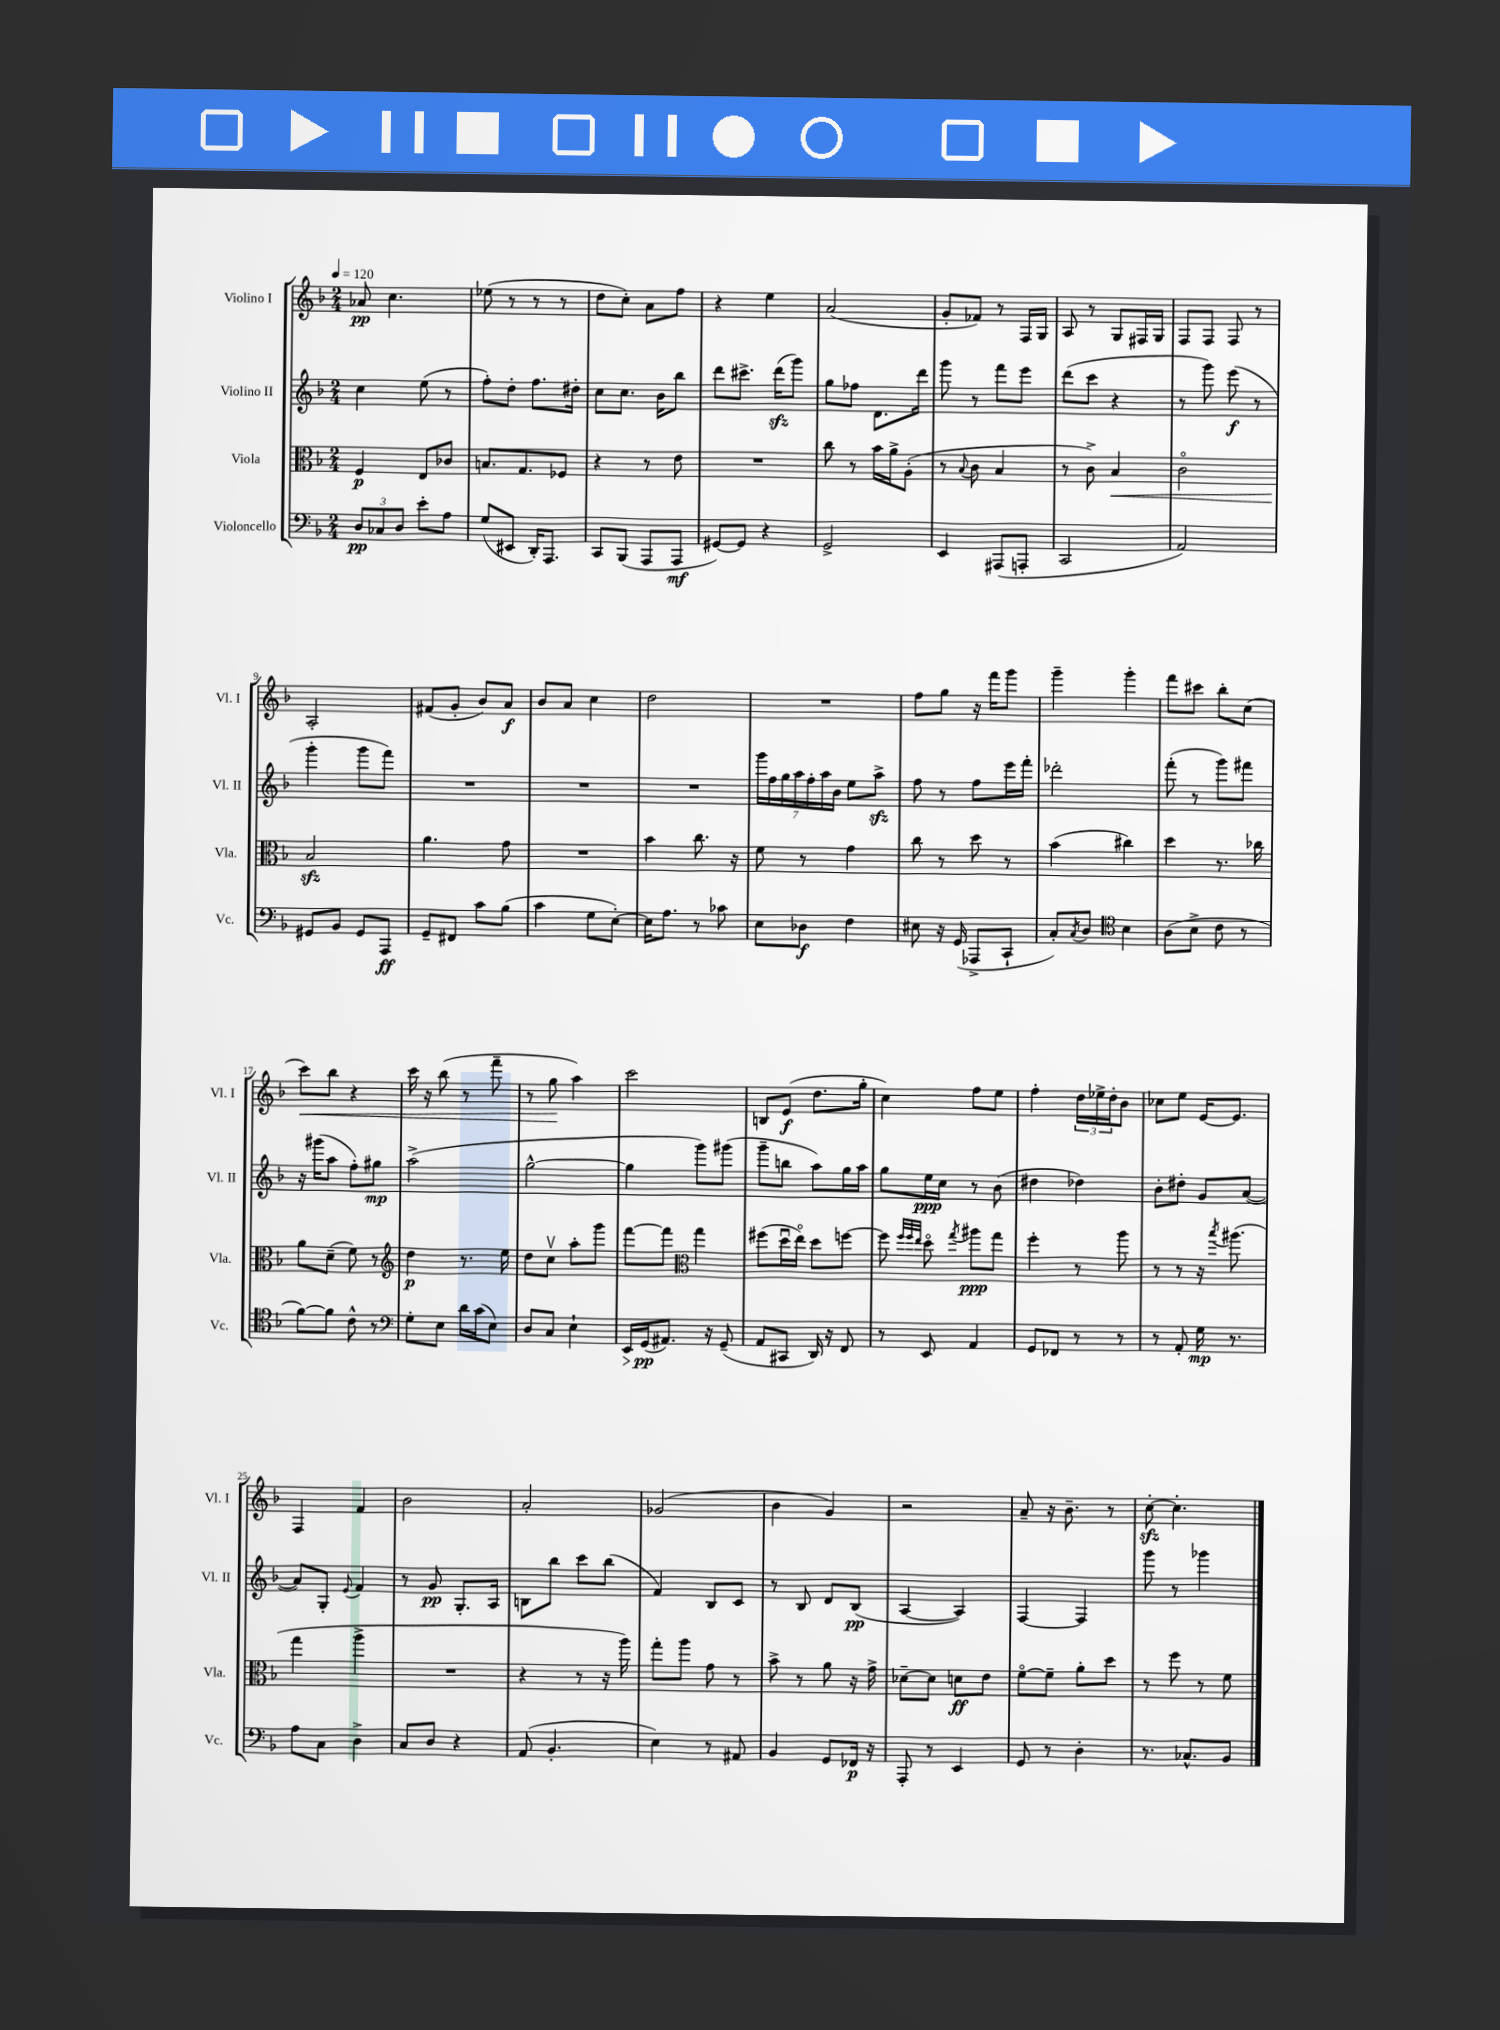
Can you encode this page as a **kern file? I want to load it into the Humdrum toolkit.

**kern	**dynam	**kern	**dynam	**kern	**dynam	**kern	**dynam
*part4	*part4	*part3	*part3	*part2	*part2	*part1	*part1
*staff4	*staff4	*staff3	*staff3	*staff2	*staff2	*staff1	*staff1
*I"Violoncello	*	*I"Viola	*	*I"Violino II	*	*I"Violino I	*
*I'Vc.	*	*I'Vla.	*	*I'Vl. II	*	*I'Vl. I	*
*clefF4	*	*clefC3	*	*clefG2	*	*clefG2	*
*k[b-]	*	*k[b-]	*	*k[b-]	*	*k[b-]	*
*M2/4	*	*M2/4	*	*M2/4	*	*M2/4	*
*MM120	*	*MM120	*	*MM120	*	*MM120	*
=1	=1	=1	=1	=1	=1	=1	=1
12D/L	pp	4F/	p	4cc\	.	8a-X/	pp
12C-X/	.	.	.	.	.	.	.
.	.	.	.	.	.	4.cc\	.
12D/J	.	.	.	.	.	.	.
8e'\L	.	8E/L	.	(8ee\	.	.	.
8A\J	.	8c-X/J	.	8r	.	.	.
=2	=2	=2	=2	=2	=2	=2	=2
(8G/L	.	8.Bn/L	.	8ff'\L)	.	(8ee-X\	.
8EE#X/J	.	.	.	8dd'\J	.	8r	.
.	.	8.G/	.	.	.	.	.
16DD'/KL)	.	.	.	8.ff\L	.	8r	.
8.AAA/J	.	.	.	.	.	.	.
.	.	8F-X/J	.	.	.	8r	.
.	.	.	.	16dd#X'\Jk	.	.	.
=3	=3	=3	=3	=3	=3	=3	=3
8CC/L	.	4r	.	8cc\L	.	8dd\L	.
(8BBB-/J	.	.	.	8.cc\J	.	8cc'\J)	.
8AAA/L	.	8r	.	.	.	8a\L	.
.	.	.	.	16b-\KL	.	.	.
8AAA/J	mf	8e\	.	8bb-\J	.	8ff\J	.
=4	=4	=4	=4	=4	=4	=4	=4
[8GG#X/L)	.	2r	.	8ddd\L	.	4r	.
8GG#/J]	.	.	.	8.ccc#X^\J	.	.	.
4r	.	.	.	.	.	4ee\	.
.	.	.	.	(16dddzz\KL	.	.	.
.	.	.	.	8ggg\J)	.	.	.
=5	=5	=5	=5	=5	=5	=5	=5
2GG^/	.	8cc\	.	8gg\L	.	(2a/	.
.	.	8r	.	8ff-X\J	.	.	.
.	.	16b-\LL	.	8.d\L	.	.	.
.	.	16a^\J	.	.	.	.	.
.	.	(8A'\J	.	.	.	.	.
.	.	.	.	16ddd\Jk	.	.	.
=6	=6	=6	=6	=6	=6	=6	=6
4EE/	.	8r	.	8ggg\	.	8g'/L	.
.	.	8qqB-/	.	.	.	.	.
.	.	8c\	.	8r	.	8f-X/J)	.
(8AAA#X/L	.	4B-/	.	8fff\L	.	8r	.
8AAAn'/J	.	.	.	8eee\J	.	16F/LL	.
.	.	.	.	.	.	16G/JJ	.
=7	=7	=7	=7	=7	=7	=7	=7
2CC/	.	8r	.	(8ddd\L	.	8A/	.
.	.	8c^\)	.	8ccc\J	.	8r	.
!	!	!	!LO:HP:b	!	!	!	!
.	.	4B-/	<	4r	.	8G/L	.
.	.	.	.	.	.	16F#X/L	.
.	.	.	.	.	.	16G/JJ	.
=8	=8	=8	=8	=8	=8	=8	=8
2AA/)	.	2c\	.	8r	.	8F/L	.
.	.	.	.	8ggg\)	.	8F/J	.
.	.	.	.	(8eee\	f	8F/	.
.	.	.	.	8r	.	8r	.
!!LO:LB:g=z
=9	=9	=9	=9	=9	=9	=9	=9
8GG#X/L	.	2B-zz/	.	4ggg'\	.	2A'/	.
8BB-/J	.	.	.	.	.	.	.
8GG#/L	.	.	.	8ggg\L	.	.	.
8AAA/J	ff	.	.	8fff\J)	.	.	.
.	.	.	[	.	.	.	.
=10	=10	=10	=10	=10	=10	=10	=10
8GG~/L	.	4.a\	.	2r	.	(8f#X/L	.
8FF#X/J	.	.	.	.	.	8g'/J	.
8c\L	.	.	.	.	.	8b-/L)	.
(8B-\J	.	8g\	.	.	.	8a/J	f
=11	=11	=11	=11	=11	=11	=11	=11
4c\	.	2r	.	2r	.	8b-/L	.
.	.	.	.	.	.	8a/J	.
8G\L	.	.	.	.	.	4cc\	.
[8E'\J)	.	.	.	.	.	.	.
=12	=12	=12	=12	=12	=12	=12	=12
16E\KL]	.	4b-\	.	2r	.	2dd\	.
8.A\J	.	.	.	.	.	.	.
8r	.	8.cc\	.	.	.	.	.
8c-X\	.	.	.	.	.	.	.
.	.	16r	.	.	.	.	.
=13	=13	=13	=13	=13	=13	=13	=13
8E\L	.	8f\	.	28ggg\LL	.	2r	.
.	.	.	.	28ff\	.	.	.
.	.	.	.	28gg\	.	.	.
.	.	.	.	28aa\	.	.	.
8D-X\J	f	8r	.	.	.	.	.
.	.	.	.	28ff'\	.	.	.
.	.	.	.	28aa\	.	.	.
.	.	.	.	28b-\JJ	.	.	.
4F\	.	4g\	.	8ee\L	.	.	.
.	.	.	.	8aazz^\J	.	.	.
=14	=14	=14	=14	=14	=14	=14	=14
8E#X\	.	8cc\	.	8ff\	.	8ff\L	.
16r	.	8r	.	8r	.	8gg\J	.
(16GG/	.	.	.	.	.	.	.
8AAA-X^/L	.	8dd\	.	8ff\L	.	16r	.
.	.	.	.	.	.	16fff\KL	.
8CC`/J	.	8r	.	16eee\L	.	8ggg\J	.
.	.	.	.	16fff'\JJ	.	.	.
=15	=15	=15	=15	=15	=15	=15	=15
8C'/L)	.	(4b-\	.	2ddd-X'\	.	4ggg~\	.
8qC/	.	.	.	.	.	.	.
8D/J	.	.	.	.	.	.	.
*clefC4	*	*	*	*	*	*	*
4B-\	.	4cc#X\)	.	.	.	4ggg'\	.
=16	=16	=16	=16	=16	=16	=16	=16
(8A\L	.	4dd\	.	(8fff'\	.	8fff\L	.
8B-^\J	.	.	.	8r	.	8ccc#X\J	.
8c\	.	8.r	.	8ggg\L)	.	8bb-'\L	.
8r	.	.	.	8fff#X\J	.	(8cc\J	.
.	.	16cc-X\	.	.	.	.	.
!!LO:LB:g=z
=17	=17	=17	=17	=17	=17	=17	=17
!	!	!	!	!	!	!	!LO:HP:b
[8f\L)	.	8a\L	.	16r	.	8ccc\L)	<
.	.	.	.	(16ggg#X\KL	.	.	.
8f\J]	.	(8d~\J	.	8aa\J	.	8bb-\J	.
8c^^\	.	8f\)	.	8ff'\L)	.	4r	.
8r	.	8r	.	8gg#X\J	mp	.	.
=18	=18	=18	=18	=18	=18	=18	=18
*clefF4	*	*clefG2	*	*	*	*	*
8G'\L	.	4dd\	p	(2aa^\	.	16ccc\	.
.	.	.	.	.	.	16r	.
8E\J	.	.	.	.	.	(8bb-\	.
16d\LL	.	8.r	.	.	.	8r	.
(16c\J	.	.	.	.	.	.	.
8E\J)	.	.	.	.	.	8fff~\	.
.	.	16ee\	.	.	.	.	.
=19	=19	=19	=19	=19	=19	=19	=19
8D/L	.	8dd\L	.	[2gg^^\	.	8r	.
8C/J	.	8ccv\J	.	.	.	8gg\	.
4E`\	.	8aa'\L	.	.	.	4aa\)	[
.	.	8ggg\J	.	.	.	.	.
=20	=20	=20	=20	=20	=20	=20	=20
!	!LO:HP:b	!	!	!	!	!	!
16EE/LL	>	[8fff\L	.	4gg\]	.	2ccc\	.
(16GG/J	pp	.	.	.	.	.	.
8.AA#X/J)	]	8fff\J]	.	.	.	.	.
*	*	*clefC3	*	*	*	*	*
.	.	4gg\	.	8ggg\L)	.	.	.
16r	.	.	.	.	.	.	.
(8GG~/	.	.	.	(8ggg#X\J	.	.	.
=21	=21	=21	=21	=21	=21	=21	=21
8AA/L	.	(8ff#X\L	.	8ggg~\L	.	8Bn/L	.
8CC#X/J	.	16ddu\L	.	8bbn\J	.	(8e/J	f
.	.	16ee\JJ)	.	.	.	.	.
16DD/)	.	8dd\L	.	8aa\L)	.	8.dd\L	.
16r	.	.	.	.	.	.	.
8FF/	.	[8ffn\J	.	16gg\L	.	.	.
.	.	.	.	16aa\JJ	.	16gg'\Jk	.
=22	=22	=22	=22	=22	=22	=22	=22
8r	.	8ff\]	.	8gg\L	.	4cc\)	.
.	.	32qqff/LLL	.	.	.	.	.
.	.	32qqff/	.	.	.	.	.
.	.	32qqee/JJJ	.	.	.	.	.
8EE/	.	8dd\	.	16ee\L	ppp	.	.
.	.	.	.	16cc\JJ	.	.	.
.	.	8qgg/	.	.	.	.	.
4AA/	.	8aa#X\L	ppp	8r	.	8ff\L	.
.	.	8gg\J	.	(8b-\	.	8ee\J	.
=23	=23	=23	=23	=23	=23	=23	=23
8GG/L	.	4ff'\	.	4dd#X\	.	4ff'\	.
8FF-X/J	.	.	.	.	.	.	.
8r	.	8r	.	4dd-X\)	.	24dd\LL	.
.	.	.	.	.	.	24ee-X^\	.
.	.	.	.	.	.	24dd'\J	.
8r	.	8aa\	.	.	.	8b-\J	.
=24	=24	=24	=24	=24	=24	=24	=24
8r	.	8r	.	8b-'\L	.	8cc-X\L	.
8AA'/	.	8r	.	8dd#X'\J	.	8ee\J	.
16G\	mp	16r	.	8g/L	.	[16e/KL	.
.	.	8qbb-/	.	.	.	.	.
8.r	.	(8.aa#X\	.	.	.	8.e/J]	.
.	.	.	.	([8a/J	.	.	.
!!LO:LB:g=z
=25	=25	=25	=25	=25	=25	=25	=25
8A\L	.	4gg\	.	8a/L])	.	4F/	.
8C\J	.	.	.	8G'/J	.	.	.
.	.	.	.	8qqe/	.	.	.
4D^\	.	4aa^\	.	4f/	.	4f/	.
=26	=26	=26	=26	=26	=26	=26	=26
8C/L	.	2r	.	8r	.	2b-\	.
8D/J	.	.	.	8g/	pp	.	.
4r	.	.	.	8.G'/L	.	.	.
.	.	.	.	16A/Jk	.	.	.
=27	=27	=27	=27	=27	=27	=27	=27
(8AA/	.	4r	.	8Bn\L	.	2a'/	.
4.BB-'/	.	.	.	8bb-\J	.	.	.
.	.	8r	.	8ccc\L	.	.	.
.	.	16r	.	(8bb-\J	.	.	.
.	.	16aa\)	.	.	.	.	.
=28	=28	=28	=28	=28	=28	=28	=28
4E\)	.	8gg'\L	.	4f/)	.	(2g-X/	.
.	.	8aa\J	.	.	.	.	.
8r	.	8g\	.	8B-/L	.	.	.
8AA#X/	.	8r	.	8c/J	.	.	.
=29	=29	=29	=29	=29	=29	=29	=29
4BB-/	.	8b-^\	.	8r	.	4b-\	.
.	.	8r	.	8B-/	.	.	.
8GG/L	.	8a\	.	8d/L	.	4g/)	.
16FF-X/Jk	p	16r	.	(8B-/J	pp	.	.
16r	.	16g^\	.	.	.	.	.
=30	=30	=30	=30	=30	=30	=30	=30
8AAA'/	.	[8d-X~\L	.	[4A/	.	2r	.
8r	.	8d-\J]	.	.	.	.	.
4EE/	.	8dn\L	ff	4A/])	.	.	.
.	.	8e\J	.	.	.	.	.
=31	=31	=31	=31	=31	=31	=31	=31
8GG/	.	[8f\L	.	[4F/	.	8a~/	.
8r	.	8f~\J]	.	.	.	16r	.
.	.	.	.	.	.	8.b-~\	.
4D'\	.	8a'\L	.	4F/]	.	.	.
.	.	8dd\J	.	.	.	8r	.
=32	=32	=32	=32	=32	=32	=32	=32
8.r	.	8r	.	8ggg\	.	[8cczz'\	.
.	.	8ff\	.	8r	.	4.cc'\]	.
8.C-X^^/L	.	.	.	.	.	.	.
.	.	8r	.	4ggg-X\	.	.	.
8BB-/J	.	8f\	.	.	.	.	.
==	==	==	==	==	==	==	==
*-	*-	*-	*-	*-	*-	*-	*-
